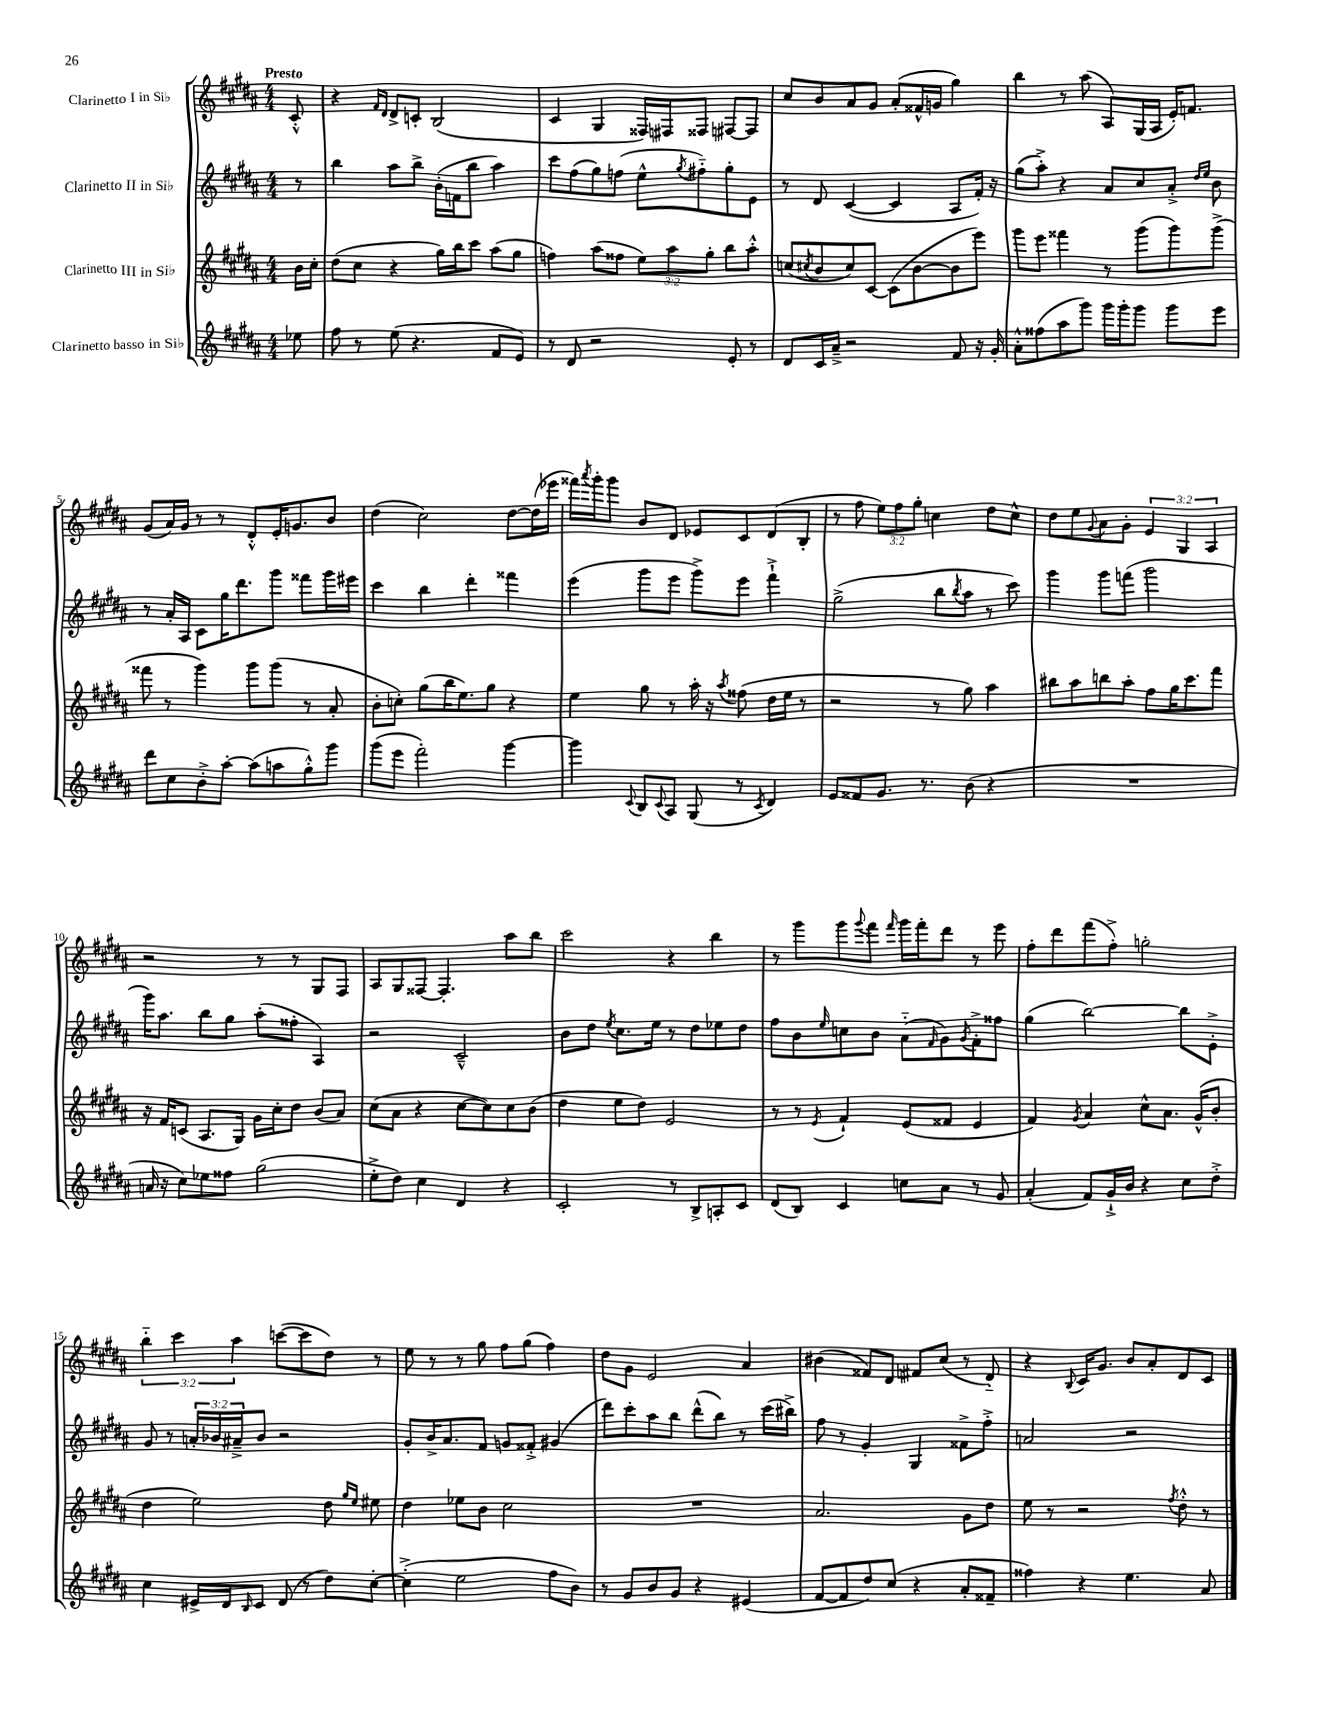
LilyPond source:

<<
\new StaffGroup <<
\new Staff = "s0" \with { instrumentName = "Clarinetto I in Sib" } {
    \clef treble \key b \major \numericTimeSignature \time 4/4 \override Staff.TupletNumber.text = #tuplet-number::calc-fraction-text \partial 8 \tempo "Presto"
    cis'8-.-^ |
    r4 \grace { fis'16 dis'16 } dis'8-> c'8-. b2( |
    cis'4 gis4 fisis16) fis16 fisis8 fis8~ fis8 |
    cis''8 b'8 ais'8 gis'8 ais'8-.( fisis'16-^ g'16 gis''4) |
    b''4 r8 ais''8( ais8) gis16( ais16 e'16-.) f'8. |
    gis'8( ais'16) gis'16 r8 r8 dis'8-.-^ e'16-. g'8. b'8 |
    dis''4( cis''2) dis''8~ dis''16( ees'''16 |
    fisis'''16) \acciaccatura { ais'''8 } gis'''16-. gis'''8 b'8 dis'8 ees'8 cis'8 dis'8( b8-. |
    r8 fis''8 \tuplet 3/2 { e''8) fis''8 gis''8-. } c''4 dis''8 c''8-^ |
    dis''8 e''8 \appoggiatura { gis'8 } ais'8 gis'8-. \tuplet 3/2 { e'4 gis4 ais4 } |
    r2 r8 r8 gis8 fis8 |
    ais8 gis8 fisis8~ fisis4.-. ais''8 b''8 |
    cis'''2 r4 b''4 |
    r8 gis'''8 gis'''8 \appoggiatura { gis'''8 } fis'''8 \grace { fis'''16 } gis'''16 fis'''16-. dis'''8 r8 e'''8 |
    fis''8-. dis'''8 fis'''8( fis''8-.->) g''2-. |
    \tuplet 3/2 { b''4-_ cis'''4 ais''4 } c'''8~( c'''8 dis''8) r8 |
    e''8 r8 r8 gis''8 fis''8 gis''8( fis''4) |
    dis''8 gis'8 e'2 ais'4 |
    bis'4( fisis'8) dis'8 fis'8 cis''8( r8 dis'8-_) |
    r4 \appoggiatura { b8 } cis'16 gis'8. b'8 ais'8-. dis'8 cis'8 \bar "|." |
}
\new Staff = "s1" \with { instrumentName = "Clarinetto II in Sib" } {
    \clef treble \key b \major \numericTimeSignature \time 4/4 \override Staff.TupletNumber.text = #tuplet-number::calc-fraction-text \partial 8
    r8 |
    b''4 ais''8 b''8-> b'16-.( f'16 b''8 ais''4) |
    cis'''8 fis''8( gis''8) f''8( e''8-^ \acciaccatura { gis''8 } fis''8-_) gis''8-. e'8 |
    r8 dis'8 cis'4~( cis'4 ais8 fis'16-.) r16 |
    gis''8( ais''8-.->) r4 ais'8 cis''8 ais'8-.-> \grace { dis''16 e''16 } b'8 |
    r8 ais'16-. ais16 cis'8 gis''16 dis'''8. gis'''8 fisis'''8 gis'''16 eis'''16 |
    cis'''4 b''4 dis'''4-. fisis'''4 |
    e'''4( gis'''8 e'''8 gis'''8->) e'''8 fis'''4-!-> |
    gis''2->( b''8 \acciaccatura { b''8 } ais''8 r8 cis'''8) |
    gis'''4 gis'''8 f'''8( gis'''2 |
    gis'''16) ais''8. b''8 gis''8 ais''8-.( fisis''8-. ais4) |
    r2 cis'2---^ |
    b'8 dis''8 \acciaccatura { e''8 } cis''8. e''16 r8 dis''8 ees''8 dis''8 |
    fis''8 b'8 \grace { e''16 } c''8 b'8 ais'8-_( \grace { fis'16 } gis'8) \acciaccatura { gis'8 } fis'8-.-> fisis''8 |
    gis''4( b''2~) b''8 e'8-.-> |
    gis'8 r8 \tuplet 3/2 { a'16-. bes'16 ais'16---> } bes'8 r2 |
    gis'8-. b'16-> ais'8. fis'8 g'8 fisis'8-.-> gis'4( |
    dis'''8) cis'''8-. ais''8 b''8 dis'''8-^( b''8) r8 cis'''16( bis''16->) |
    fis''8 r8 gis'4-. gis4 fisis'8-> fis''8-.-> |
    a'2 r2 \bar "|." |
}
\new Staff = "s2" \with { instrumentName = "Clarinetto III in Sib" } {
    \clef treble \key b \major \numericTimeSignature \time 4/4 \override Staff.TupletNumber.text = #tuplet-number::calc-fraction-text \partial 8
    b'16 cis''16-. |
    dis''8( cis''8 r4 gis''16) b''16 cis'''8 ais''8( gis''8 |
    f''4) ais''8( fisis''8 \tuplet 3/2 { e''8) ais''8 gis''8-. } b''8 ais''8-.-^ |
    c''8( \acciaccatura { cis''8 } b'8 cis''8) cis'8~ cis'8( b'8~ b'8 e'''8) |
    gis'''8 e'''8 fisis'''4 r8 gis'''8( gis'''8) gis'''8->( |
    fisis'''8 r8 gis'''4) gis'''8 gis'''8( r8 ais'8-. |
    b'8-. c''8-.) gis''8( b''16 e''8.) gis''8 r4 |
    e''4 gis''8 r8 ais''16-. r16 \acciaccatura { ais''8 } fisis''8( dis''16 e''16 r8 |
    r2 r8 gis''8) ais''4 |
    bis''8 ais''8 b''8 ais''8-. fis''8 gis''16 cis'''8. fis'''8 |
    r16 fis'16 c'8( ais8. gis16) gis'16 cis''16-. dis''8 b'8( ais'8) |
    cis''8( ais'8 r4 cis''8~ cis''8) cis''8 b'8( |
    dis''4 e''8 dis''8) e'2 |
    r8 r8 \acciaccatura { e'8 } fis'4-! e'8( fisis'8 e'4 |
    fis'4) \acciaccatura { gis'8 } ais'4 cis''8-^ ais'8. gis'16-^( b'8-. |
    dis''4 e''2) dis''8 \grace { gis''16 e''16 } eis''8 |
    dis''4 ees''8 b'8 cis''2 |
    R1 |
    ais'2. gis'8 dis''8 |
    e''8 r8 r2 \acciaccatura { fis''8 } dis''8-.-^ r8 \bar "|." |
}
\new Staff = "s3" \with { instrumentName = "Clarinetto basso in Sib" } {
    \clef treble \key b \major \numericTimeSignature \time 4/4 \partial 8
    ees''8 |
    fis''8 r8 e''8( r4. fis'8 e'8) |
    r8 dis'8 r2 e'8-. r8 |
    dis'8 cis'16 ais'16---> r2 fis'8 r16 gis'16-. |
    ais'8-.-^ fisis''8( ais''8 gis'''8) gis'''16 gis'''16-. gis'''8 gis'''8 e'''8 |
    dis'''8 cis''8 b'8-.-> ais''8~-. ais''8( a''8 gis''8-.-^) gis'''8 |
    gis'''8( e'''8 fis'''2-.) gis'''4~ |
    gis'''4 \appoggiatura { cis'8 } b8 \appoggiatura { cis'8 } ais8 gis8( r8 \acciaccatura { cis'8 } dis'4) |
    e'8 fisis'8 gis'8. r8. b'8( r4 |
    R1 |
    a'16 r16 cis''8) ees''8 fisis''8 gis''2( |
    e''8-.-> dis''8) cis''4 dis'4 r4 |
    cis'2-. r8 b8-> a8-. cis'8 |
    dis'8( b8) cis'4 c''8 ais'8 r8 gis'8 |
    ais'4-.( fis'8) gis'16-!-> b'16 r4 cis''8 dis''8-.-> |
    cis''4 eis'16-> dis'16 \grace { b16 } cis'8 dis'8( r8 dis''8) cis''8~-. |
    cis''4-.->( e''2 fis''8 b'8) |
    r8 gis'8 b'8 gis'8 r4 eis'4( |
    fis'8~ fis'8 dis''8) cis''8( r4 ais'8-. fisis'8-- |
    fisis''4) r4 e''4. ais'8 \bar "|." |
}
>>
>>
